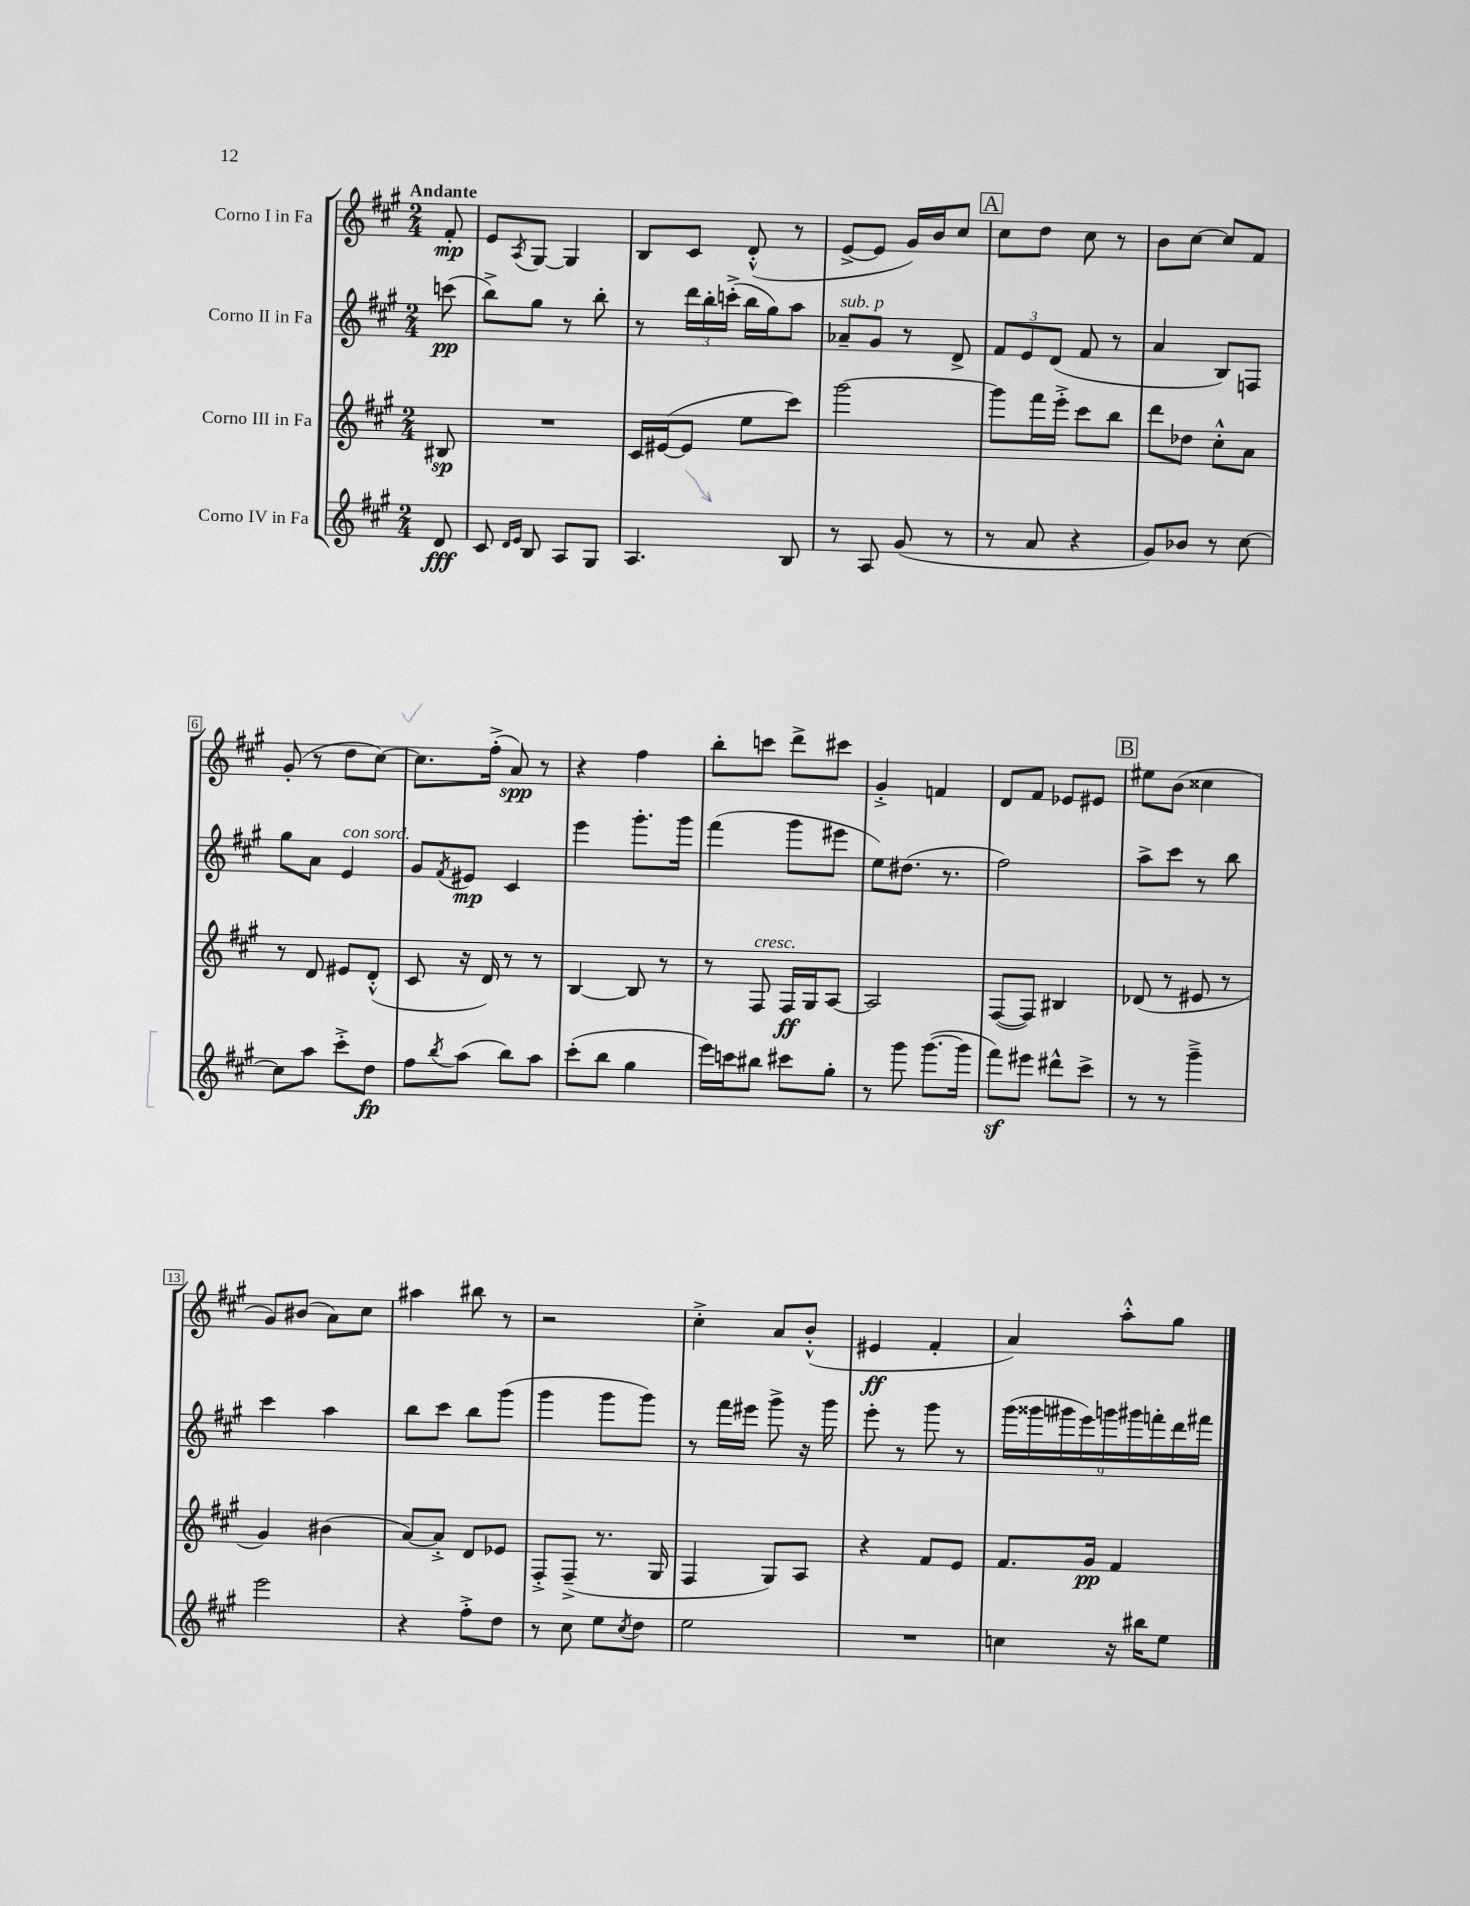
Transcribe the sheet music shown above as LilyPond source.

<<
\new StaffGroup <<
\new Staff = "s0" \with { instrumentName = "Corno I in Fa" } {
    \clef treble \key a \major \numericTimeSignature \time 2/4 \partial 8 \tempo "Andante"
    fis'8-.\mp |
    e'8 \acciaccatura { a8 } gis8~ gis4 |
    b8 cis'8 d'8-.-^( r8 |
    e'8~-> e'8 gis'16) b'16 cis''8 |
    \mark \markup { \box "A" } cis''8 d''8 cis''8 r8 |
    b'8 cis''8~ cis''8 fis'8 |
    gis'8-.( r8 d''8 cis''8~) |
    cis''8. fis''16-.->( a'8\spp) r8 |
    r4 fis''4 |
    b''8-. c'''8 d'''8-> cis'''8 |
    gis'4-.-> f'4 |
    d'8 fis'8 ees'8 eis'8 |
    \mark \markup { \box "B" } eis''8 b'8( cisis''4 |
    gis'8) bis'8( a'8) cis''8 |
    ais''4 bis''8 r8 |
    r2 |
    cis''4-.-> a'8 b'8-.-^( |
    eis'4\ff fis'4-. |
    a'4) a''8-.-^ gis''8 \bar "|." |
}
\new Staff = "s1" \with { instrumentName = "Corno II in Fa" } {
    \clef treble \key a \major \numericTimeSignature \time 2/4 \partial 8
    c'''8\pp( |
    b''8->) gis''8 r8 b''8-. |
    r8 \tuplet 3/2 { d'''16 b''16-. c'''16-.->( } b''16 gis''16) a''8 |
    aes'8--^\markup { \italic "sub. p" } gis'8 r8 d'8-> |
    \mark \markup { \box "A" } \tuplet 3/2 { fis'8 e'8 d'8( } fis'8 r8 |
    a'4 b8) f8 |
    gis''8 a'8 e'4^\markup { \italic "con sord." } |
    gis'8 \acciaccatura { fis'8 } eis'8\mp cis'4 |
    e'''4 gis'''8.-. gis'''16 |
    fis'''4( gis'''8 eis'''8 |
    e''8) dis''8.( r8. |
    fis''2) |
    \mark \markup { \box "B" } a''8-> cis'''8 r8 b''8 |
    cis'''4 a''4 |
    b''8 cis'''8 b''8 gis'''8( |
    gis'''4 gis'''8 gis'''8) |
    r8 fis'''16 eis'''16 gis'''8-> r16 gis'''16 |
    e'''8-. r8 gis'''8 r8 |
    \tuplet 9/8 { gis'''16( gisis'''16 gis'''16 e'''16) g'''16 gis'''16 f'''16-. d'''16 fis'''16 } \bar "|." |
}
\new Staff = "s2" \with { instrumentName = "Corno III in Fa" } {
    \clef treble \key a \major \numericTimeSignature \time 2/4 \partial 8
    bis8\sp |
    R2 |
    cis'16 eis'16~( eis'8 e''8 cis'''8) |
    gis'''2~ |
    \mark \markup { \box "A" } gis'''8 fis'''16 e'''16-.-> cis'''8 b''8 |
    d'''8 des''8 cis''8-.-^ a'8 |
    r8 d'8 eis'8 d'8-.-^( |
    cis'8 r16 d'16) r8 r8 |
    b4~ b8 r8 |
    r8 fis8^\markup { \italic "cresc." } fis16\ff gis16 a8~ |
    a2 |
    fis8~( fis8) bis4 |
    \mark \markup { \box "B" } des'8( r8 eis'8 r8 |
    gis'4) bis'4( |
    a'8~) a'8-.-> d'8 ees'8 |
    fis8-.-> fis8--->( r8. gis16 |
    fis4 gis8) a8 |
    r4 fis'8 e'8 |
    fis'8. gis'16\pp fis'4 \bar "|." |
}
\new Staff = "s3" \with { instrumentName = "Corno IV in Fa" } {
    \clef treble \key a \major \numericTimeSignature \time 2/4 \partial 8
    d'8\fff |
    cis'8 \grace { d'16 e'16 } b8 a8 gis8 |
    a4. b8 |
    r8 a8 gis'8( r8 |
    \mark \markup { \box "A" } r8 a'8 r4 |
    gis'8) bes'8 r8 cis''8~ |
    cis''8 a''8 cis'''8-.-> d''8\fp |
    fis''8 \acciaccatura { b''8 } a''8( b''8) a''8 |
    cis'''8-.( b''8 gis''4 |
    e'''16) c'''16 bis''8 cis'''8 gis''8-. |
    r8 gis'''8 gis'''8.~( gis'''16 |
    fis'''8\sf) eis'''8 dis'''8-^ cis'''8-> |
    \mark \markup { \box "B" } r8 r8 gis'''4---> |
    e'''2 |
    r4 fis''8-.-> d''8 |
    r8 cis''8 e''8 \acciaccatura { cis''8 } d''8 |
    e''2 |
    R2 |
    c''4 r16 bis''16 e''8 \bar "|." |
}
>>
>>
\layout { \context { \Score \override BarNumber.stencil = #(make-stencil-boxer 0.1 0.3 ly:text-interface::print) } }
